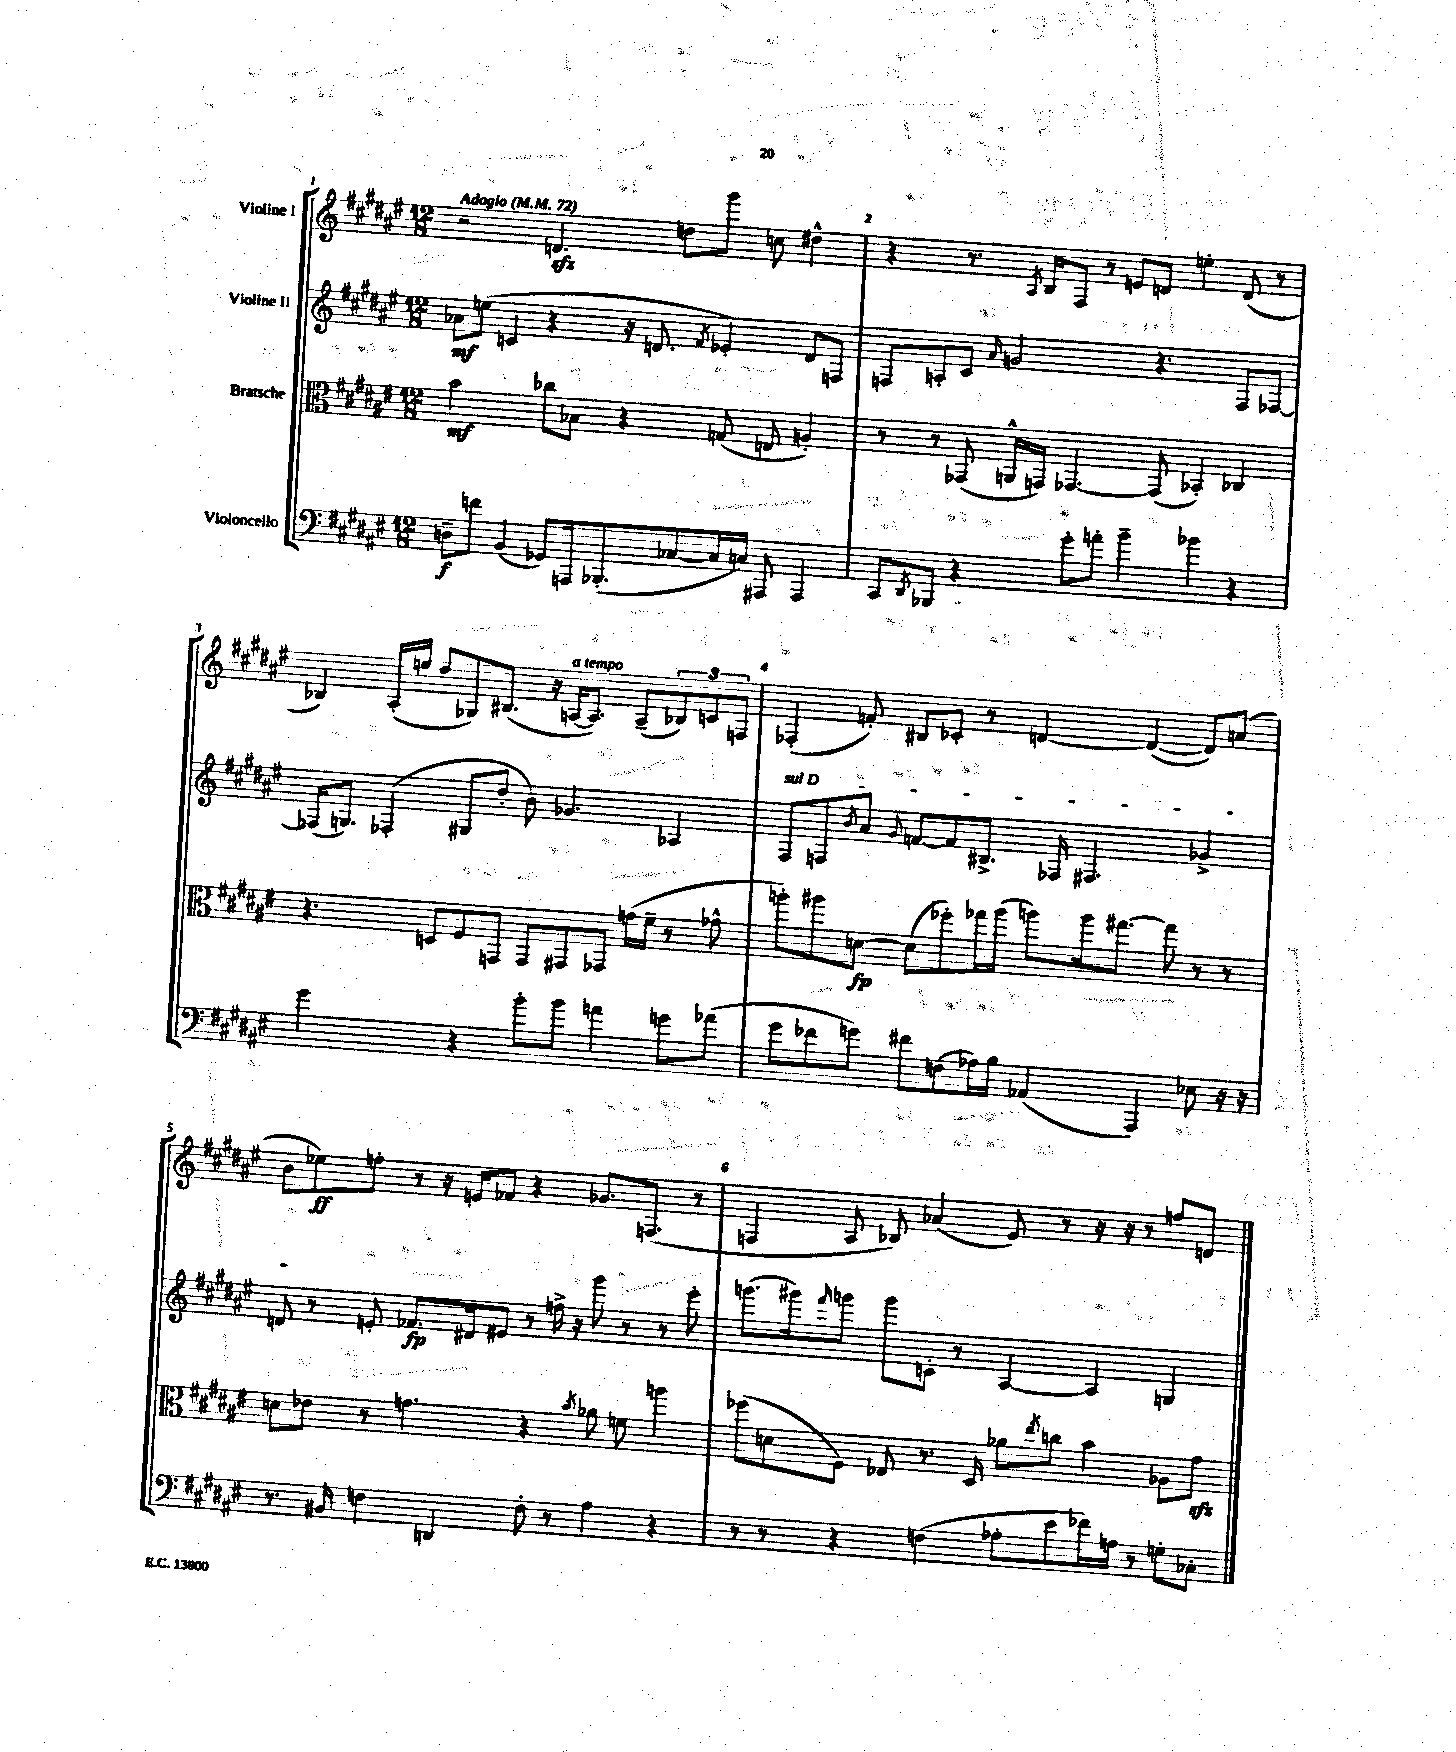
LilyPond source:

<<
\new StaffGroup <<
\new Staff = "s0" \with { instrumentName = "Violine I" } {
    \clef treble \key fis \major \numericTimeSignature \time 12/8 \tempo "Adagio" 4 = 72
    r2 d'4.\sfz d''8 gis'''8 c''8 dis''4-^ |
    r4 r8. \acciaccatura { ais8 } b16 fis8 r8 e'8 d'8 e''4-. d'8( r8 |
    bes4) ais16-.( e''16 dis''8 ges8) bis8.( r16 a16~^\markup { \italic "a tempo" } a8.) a8--( \tuplet 3/2 { bes8) c'8 f8 } |
    fes4-.( f'8-.) bis8 ces'8-. r8 d'4~ d'4~( d'8) a'8( |
    b'8 ees''8\ff) f''8-. r8 r16 e'16 fes'8 r4 ges'8. f8.( r8 |
    f4 ais8 bes8) aes'4( eis'8) r8 r16 r16 r8 f''8 d'8 \bar "|." |
}
\new Staff = "s1" \with { instrumentName = "Violine II" } {
    \clef treble \key fis \major \numericTimeSignature \time 12/8
    aes'8\mf e''8( c'4 r4 r16 d'8. \acciaccatura { fis'8 } ees'4-.) d'8 f8 |
    f8 a8-. cis'8 \grace { ais'16 } g'2 r4. f8 fes8~ |
    fes16( g8.) fes4-.( gis8 dis''8-. b'8) ges'4. aes4 |
    \once \override TextSpanner.bound-details.left.text = \markup { \italic "sul D" } fis8\startTextSpan f8 \acciaccatura { b'8 } ais'8 \appoggiatura { gis'8 } f'8~ f'8 bis8.-> fes16 fis4. ges'4-> |
    d'8\stopTextSpan r8 e'8-. fes'8.\fp dis'16 eis'8 r8 f''16-> r16 gis'''8 r8 r8 eis'''8-. |
    g'''8.( gis'''16) \grace { fis'''16 } g'''8 g'''8 c'8-. r8 ais4~ ais4 g4 \bar "|." |
}
\new Staff = "s2" \with { instrumentName = "Bratsche" } {
    \clef alto \key fis \major \numericTimeSignature \time 12/8
    b'2\mf ces''8 bes8 r4 g8( e8 a4-.) |
    r8 r8 ges,8( a,16-^ g,16) ges,4.~ ges,8( bes,4-.) ces4 |
    r4. d8 fis8 g,8 g,8 gis,8 ges,8 g'16( fis'16-- r8 ges'8-^ |
    a''8-.) ais''8 d'8~\fp d'8( fes''8-.) ges''16 ais''16( a''8) a''16 gis''8.~ gis''8 r8 r8 |
    d'8 ees'8 r8 g'4. r4 \acciaccatura { b'8 } aes'8 f'8 a''4 |
    fes''8( d'8 fis8) ees8 r8. dis16 aes'8 \acciaccatura { eis''8 } c''8 b'4 aes8 gis'8\sfz \bar "|." |
}
\new Staff = "s3" \with { instrumentName = "Violoncello" } {
    \clef bass \key fis \major \numericTimeSignature \time 12/8
    d8--\f f'8 b,4( ges,8) a,,16 bes,,8.-.( ces8~ ces16 c16) ais,,8 ais,,4 |
    cis,8 \acciaccatura { dis,8 } bes,,8 r4 gis'8-. a'8-. b'4-- bes'4 r4 |
    gis'2 r4 b'8-. b'8 a'4 g'8 aes'8( |
    gis'8 fes'8 g'8) fis'8 f8( aes16) b16 aes,4( ais,,4) ees8 r16 r16 |
    r8. bis,16 f4 d,4 f8-. r8 ais4 r4 |
    r8 r8 r4 f4( aes8-. eis'8 fes'16) a16 r8 g8-. ces8-. \bar "|." |
}
>>
>>
\layout { \context { \Score \override BarNumber.break-visibility = ##(#f #t #t) barNumberVisibility = #all-bar-numbers-visible } }
